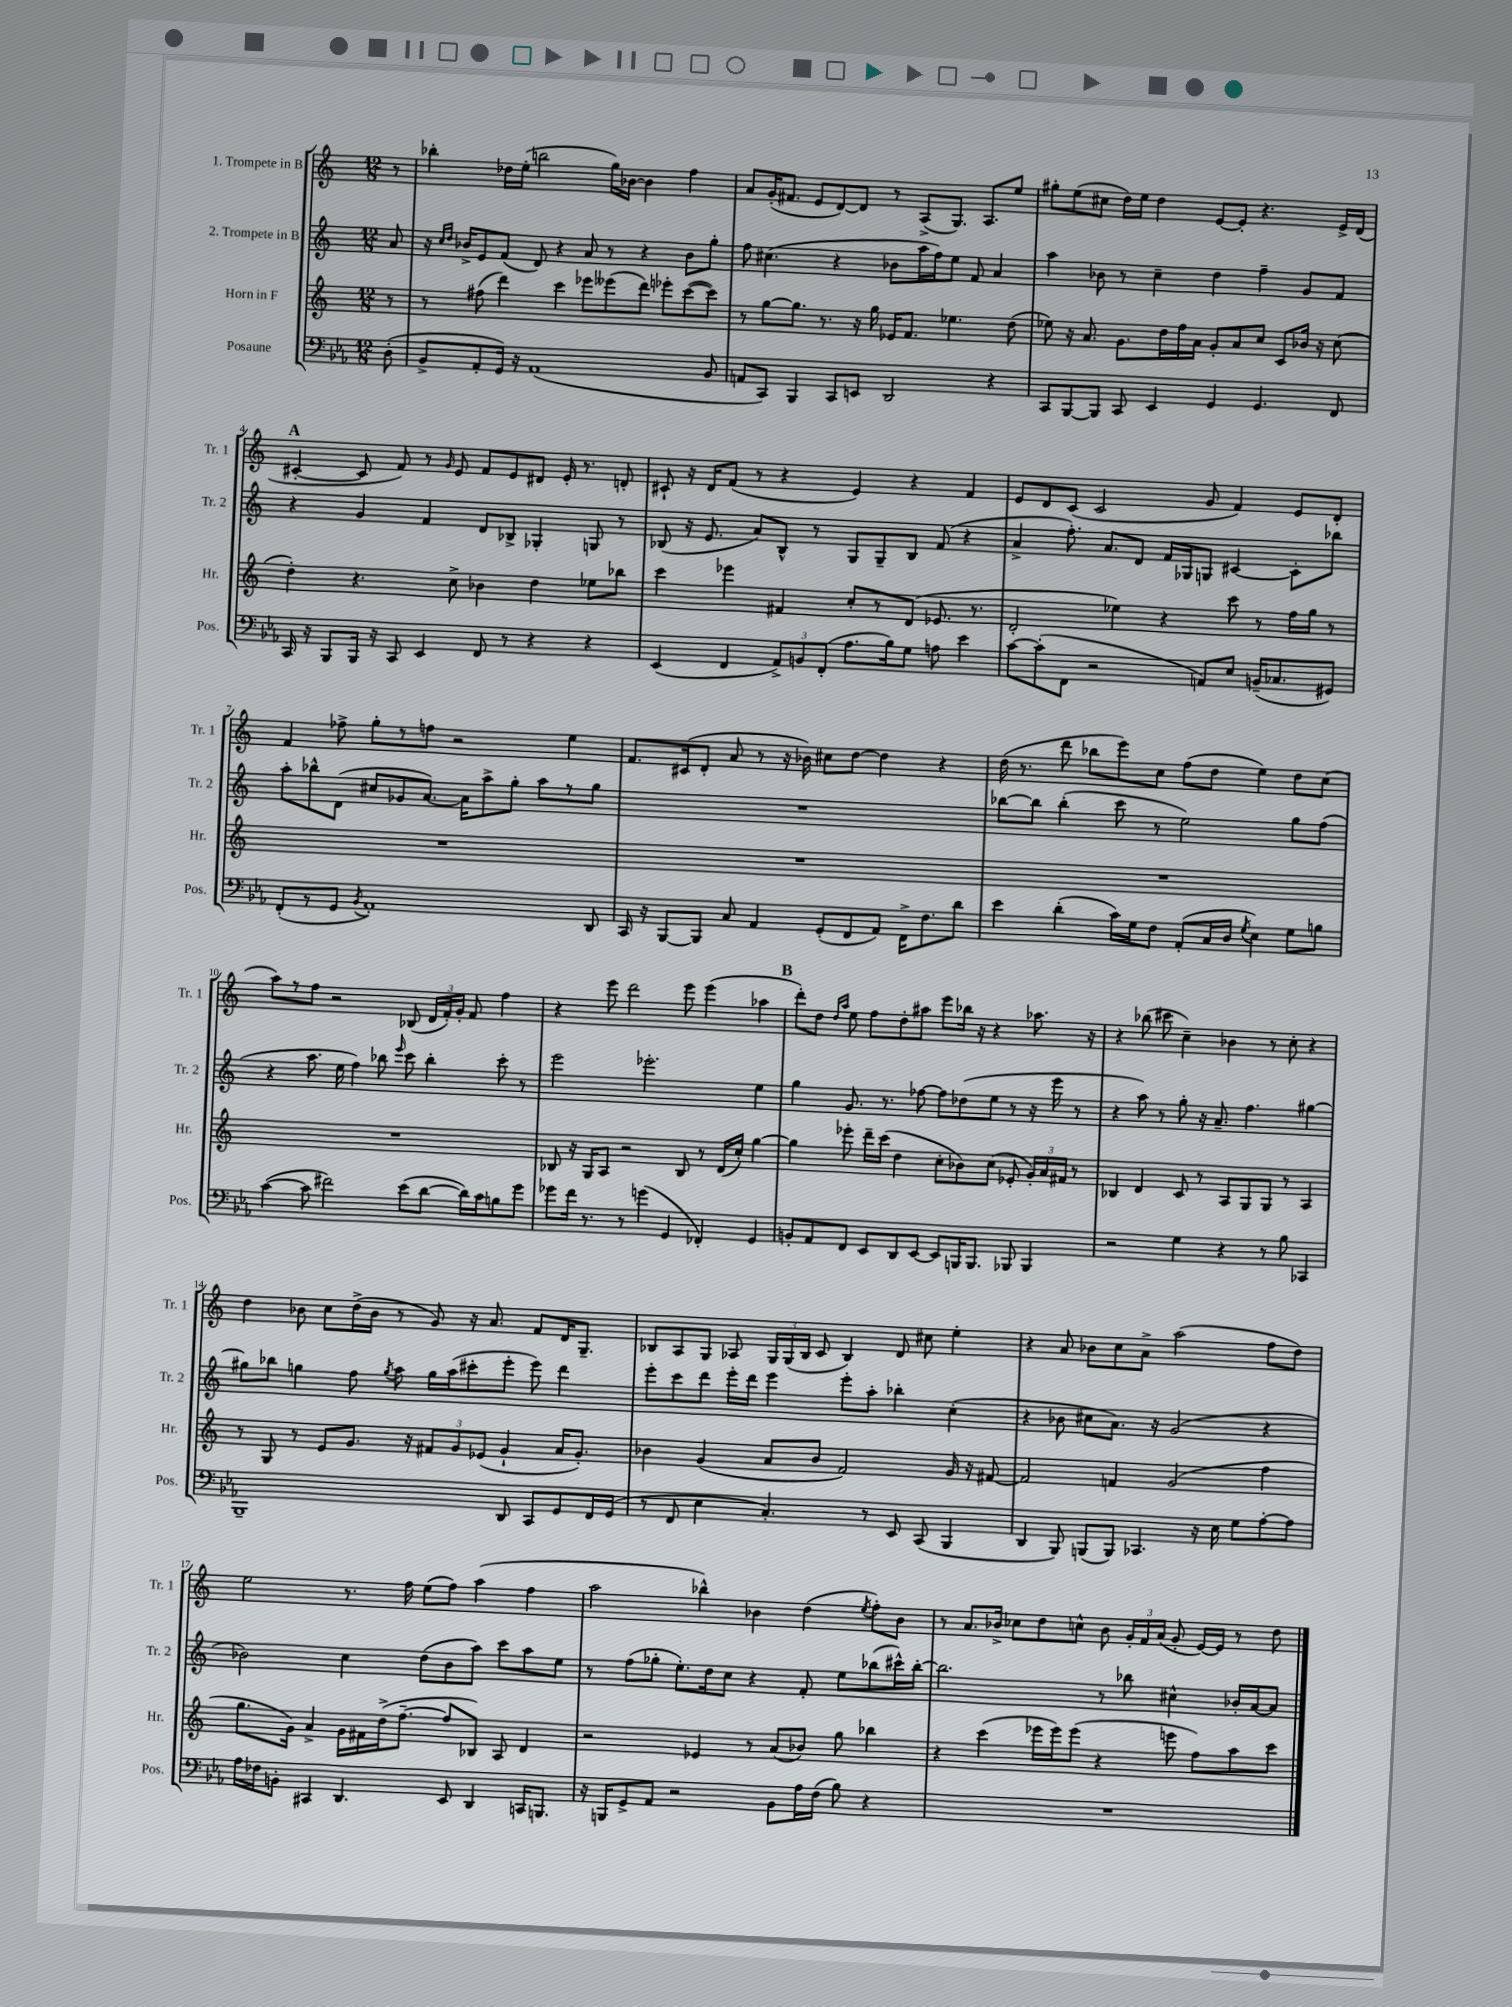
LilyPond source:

<<
\new StaffGroup <<
\new Staff = "s0" \with { instrumentName = "1. Trompete in B" shortInstrumentName = "Tr. 1" } {
    \clef treble \key c \major \numericTimeSignature \time 12/8 \partial 8
    \autoBeamOff r8 |
    bes''4-. des''16[ e''16]-.( b''2 g''16[) bes'16]~ bes'4 f''4 |
    a'8[ g'16-.( fis'8.] e'8[ d'8~) d'8] r8 a8[->( g8.]) a8.[ e''8] |
    gis''8[-. e''8( cis''8] d''16[) e''16] d''4 e'8[~ e'8]-. r4. e'16[-> d'16]( |
    \mark \markup { \bold "A" } cis'4~-. cis'8 f'8) r8 \grace { g'16 } e'8 f'8[ e'8 dis'8] e'16-. r8. d'8-. |
    cis'8-! r16 d'16[ f'8]( r8 r4 e'4) r4 f'4 |
    e'8[ d'8 c'8]( c'2 g'8 f'4) e'8[ d'8]-. |
    f'4 fes''8-> g''8[-. r8 f''8] r2 e''4 |
    f'8.[ cis'16( d'8]-. a'8 r8 r16 bes'16) cis''8[ d''8]~ d''4 r4 |
    d''16( r8. d'''8 bes''8[ e'''8) c''8] f''8[( d''8] e''4) d''8[ c''8]( |
    a''8[) r8 f''8] r2 bes8( \tuplet 3/2 { d'16[ f'16-.) g'16]-. } f'8 f''4 |
    r4 e'''8 d'''2 e'''8 e'''4( aes''4 |
    \mark \markup { \bold "B" } d'''8[-.) d''8] \grace { d''16[ a''16] } e''8 f''8[ d''8-. ais''8] e'''8[ bes''16] r16 r4 aes''8. r16 |
    r4 bes''8( cis'''8 c''4--) bes'4 r8 c''8-. r4 |
    d''4 bes'8 c''8[ d''16->( bes'16] r8 g'8) r16 a'8. f'8[ d'16 g8.]-- |
    bes8[ a8 g8] aes8 \tuplet 3/2 { g16[ g16( bes16] } c'8 bes4) d'8 cis''8 e''4-. |
    r4 a'8 bes'8[ c''8 a'8]-> a''2( f''8[ d''8]) |
    e''2 r8. f''16 e''8[( f''8]) a''4( f''4 |
    a''2 bes''4-^) bes'4 d''4( \acciaccatura { e''8 } f''8[-.) bes'8] |
    r8 a'8.[ bes'16]-> ces''8[ d''8 c''8]-^ bes'8 \tuplet 3/2 { g'16[-. f'16 a'16]( } g'8-. e'16[~) e'16] r8 d''8 \bar "|." |
}
\new Staff = "s1" \with { instrumentName = "2. Trompete in B" shortInstrumentName = "Tr. 2" } {
    \clef treble \key c \major \numericTimeSignature \time 12/8 \partial 8
    \autoBeamOff a'8 |
    r16 \grace { c''16[ d''16] } bes'16[-> e'8 f'8]( d'8) r4 a'8 r8 r4 bes'8[ g''8]-. |
    f''8 cis''4.( r4 bes'8[ a''16 f''16) e''8] f'8 a'4 |
    a''4 bes'8 r8 c''4-- d''4 f''4-- g'8[ f'8] |
    \mark \markup { \bold "A" } r4 g'4 f'4 d'8[ bes8]-> ges4-. g8 r8 |
    bes8( r16 e'8. a'8[) bes8]-^ r8 g8[ g8-- bes8] f'8( r4 |
    a'4-> f''8.-.) a'8.[ d'8] f'16[ ges16 g8] cis'4~ cis'8[-. bes''8] |
    a''8[-. bes''8-^ d'8]( cis''8[ ges'8 a'8.]~) a'16[ a''8-> g''8]-. a''8[ r8 g''8] |
    R1. |
    bes''8[~ bes''8] bes''4-.( c'''8 r8 e''2) g''8[ f''8]( |
    r4 a''8. e''16 f''4) bes''8 \grace { e'''16 } c'''8 bes''4-. c'''8-. r8 |
    e'''2 ees'''2.-. e''4 |
    \mark \markup { \bold "B" } g''4 g'8. r8. fes''8~ fes''8[ des''8( e''8] r8 r16 e'''16 r8 |
    r4 a''8) r8 g''8-. r16 a'8.-- f''4. gis''4~ |
    gis''8[ bes''8] g''4 f''8 \acciaccatura { g''8 } a''8 g''16[ a''16( cis'''8-. e'''8]-. e'''8) d'''4 |
    e'''8[-. c'''8 d'''8] e'''16[-. d'''16] e'''4 e'''8[-. a''8]-. bes''4-. c''4-.( |
    r4 bes'8 cis''8[ a'8.]) r16 g'2( r4 |
    bes'2) c''4 d''8[( bes'8 a''8]) c'''8[ a''8 e''8] |
    r8 f''8[( ges''8]-. e''8.[-.) d''16 c''8] r4 f'8-. e''8[ bes''8( cis'''16-^) bes''16]~-. |
    bes''2. r8 bes''8 cis''4-^ bes'16[-. a'16~ a'8] \bar "|." |
}
\new Staff = "s2" \with { instrumentName = "Horn in F" shortInstrumentName = "Hr." } {
    \clef treble \key c \major \numericTimeSignature \time 12/8 \partial 8
    \autoBeamOff r8 |
    r8 fis''8( d'''4) c'''4 ees'''8[ eeses'''8( d'''8]) ees'''8[-. c'''8~( c'''8]) |
    r8 g''8[~ g''8.] r8. r16 g''16 ees'16[ f'8.] ees''4. d''8( |
    ees''8) r16 a'8. g'8.[ d''16 f''16 a'16] g'8[-. a'8 c''8] c'8[ bes'16] r16 c''8( |
    \mark \markup { \bold "A" } d''4-.) r4. c''8-> bes'4 d''4 ees''8[ bes''8] |
    c'''4 ees'''4 fis'4 c''8[-. r8 d'8]( ees'8. r8. |
    d'2-. ees''4) r4 c'''8 r8 f''16[ g''16] r8 |
    R1. |
    R1. |
    R1. |
    R1. |
    bes8 r16 g16[ a8] r2 bes8 r8 d'16[( c''16]-.) g''4~ |
    \mark \markup { \bold "B" } g''4 ees'''8-. d'''16[-- c'''16]( d''4 c''8[-. bes'8) c''8]( ees'8-. \tuplet 3/2 { g'16[-.) a'16 fis'16] } r8 |
    bes4 d'4 c'8 r8 a8[ g8 g8] r8 a4 |
    r8 g8 r8 e'8[ g'8.] r16 \tuplet 3/2 { fis'8[ g'8 ees'8]( } g'4-! a'16[ g'8.]-.) |
    bes'4 g'4( a'8[ bes'8] f'2) g'16 r16 fis'8~ |
    fis'2 f'4 g'2( f''4 |
    g''8.[ g'16]) a'4-> g'16[ fis'16 d''16->( f''8.]~-- f''8[ bes8]) a8 d'4 |
    r2 ees'4 r8 a'8[( bes'8]) g''8 bes''4 |
    r4 c'''4( ees'''16[ ees'''16) ees'''8]( r4 e'''8 f''8[) a''8 c'''8] \bar "|." |
}
\new Staff = "s3" \with { instrumentName = "Posaune" shortInstrumentName = "Pos." } {
    \clef bass \key ees \major \numericTimeSignature \time 12/8 \partial 8
    \autoBeamOff d8-.( |
    bes,8[-> aes,8-. g,16]) r16 aes,1( bes,8 |
    a,8[ c,8]) bes,,4 c,8[ e,8] d,2 r4 |
    c,8[ bes,,8~ bes,,8] c,8 ees,4 g,4 g,4. f,8 |
    \mark \markup { \bold "A" } c,16 r16 bes,,8[ bes,,16] r16 c,8 ees,4 f,8 r8 r4 r4 |
    ees,4( f,4 \tuplet 3/2 { aes,8[->) b,8 f,8]-.( } aes8.[ bes16) g8] a8 ees'4 |
    c'8[~ c'8-.( f,8] r2 a,8[) ees8] b,16[--( ces8. gis,8]) |
    f,8[-.( r8 g,8] \acciaccatura { bes,8 } aes,1-.) d,8 |
    c,16 r16 bes,,8[~ bes,,8] c8 aes,4 g,8[-.( f,8 aes,8]) f,16[-> f8. d'8] |
    ees'4 d'4-.( c'16[) g16 f8] aes,8[-.( c16 d16] \acciaccatura { g8 } ees4) g8[ b8] |
    c'4~( c'8 fis'2) ees'8[( d'8]~ d'16[) c'16 b8 g'8] |
    ges'8[ f'16] r8. r8 g'4( g,4 fes,4-.) g,4 |
    \mark \markup { \bold "B" } b,8[-. aes,8 f,8] ees,8[ d,8 ees,8]~ ees,8[ b,,16 b,,8.] bes,,8 bes,,4 |
    r2 g4 r4 r8 bes8 ces,4 |
    bes,,1-- d,8 c,8[ g,8 f,16 g,16]( |
    r8 f,8 ees4 c4.-.) r8 ees,8 c,8( bes,,4 |
    d,4 bes,,8) b,,8[( b,,8]) ces,4. r16 ees16 g8[ aes8~-. aes8] |
    aes16[ fes16 b,8]-. cis,4 d,4. ees,8 d,4 c,16[ b,,8.] |
    r16 b,,16[ g,8-> aes,8] r2 bes,8[ aes16 f16]( bes8) r4 |
    R1. \bar "|." |
}
>>
>>
